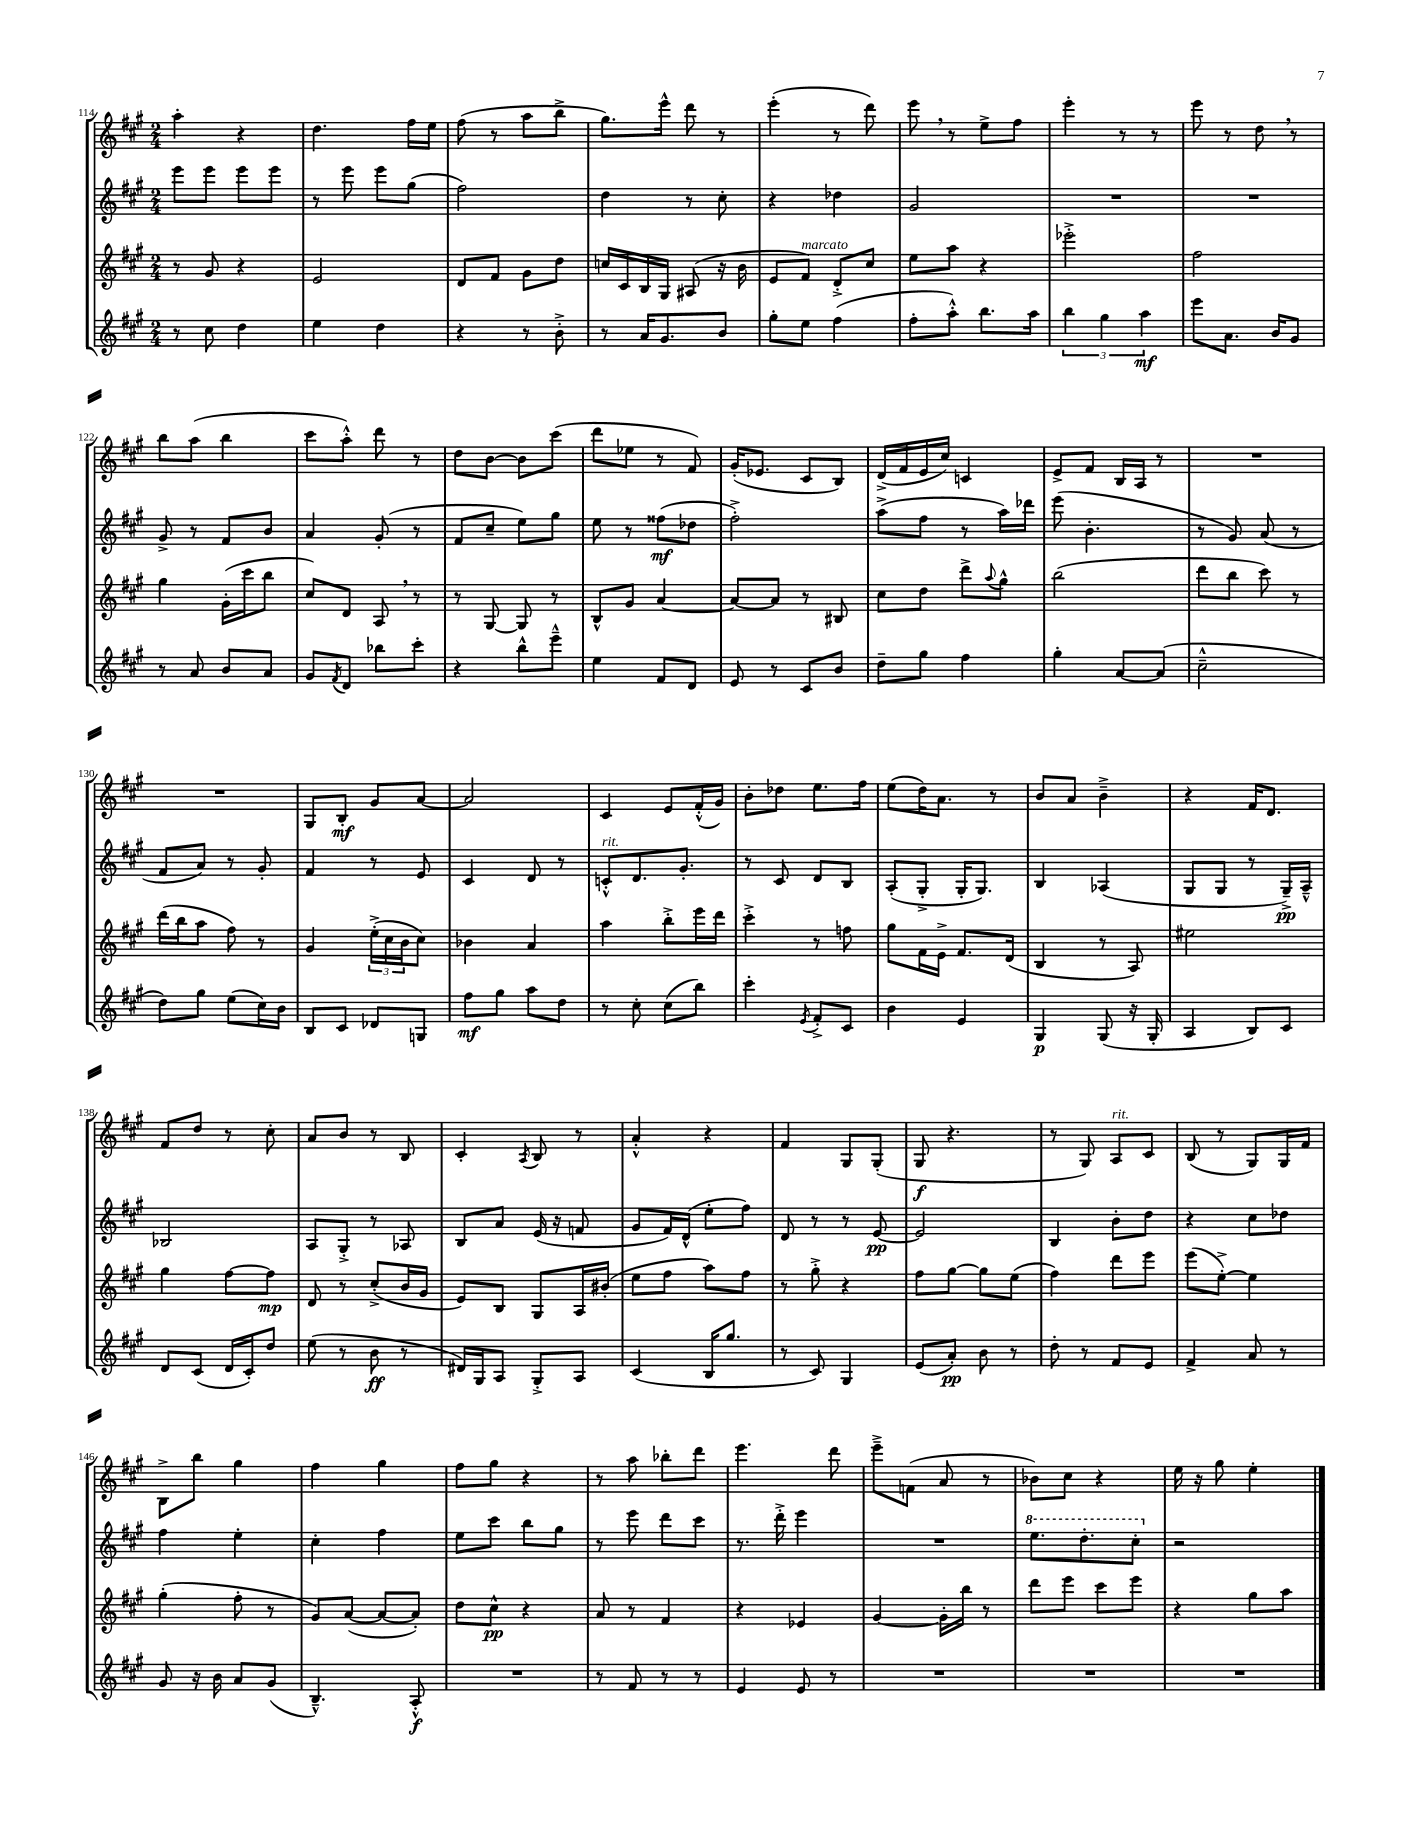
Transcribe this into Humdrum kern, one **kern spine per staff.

**kern	**dynam	**kern	**dynam	**kern	**dynam	**kern	**dynam
*part4	*part4	*part3	*part3	*part2	*part2	*part1	*part1
*staff4	*staff4	*staff3	*staff3	*staff2	*staff2	*staff1	*staff1
*clefG2	*	*clefG2	*	*clefG2	*	*clefG2	*
*k[f#c#g#]	*	*k[f#c#g#]	*	*k[f#c#g#]	*	*k[f#c#g#]	*
*M2/4	*	*M2/4	*	*M2/4	*	*M2/4	*
=114	=114	=114	=114	=114	=114	=114	=114
8r	.	8r	.	8eee\L	.	4aa'\	.
8cc#\	.	8g#/	.	8eee\J	.	.	.
4dd\	.	4r	.	8eee\L	.	4r	.
.	.	.	.	8eee\J	.	.	.
=115	=115	=115	=115	=115	=115	=115	=115
4ee\	.	2e/	.	8r	.	4.dd\	.
.	.	.	.	8eee\	.	.	.
4dd\	.	.	.	8eee\L	.	.	.
.	.	.	.	(8gg#\J	.	16ff#\LL	.
.	.	.	.	.	.	16ee\JJ	.
=116	=116	=116	=116	=116	=116	=116	=116
4r	.	8d/L	.	2ff#\)	.	(8ff#\	.
.	.	8f#/J	.	.	.	8r	.
8r	.	8g#\L	.	.	.	8aa\L	.
8b'^\	.	8dd\J	.	.	.	8bb^\J	.
=117	=117	=117	=117	=117	=117	=117	=117
8r	.	16ccn/LL	.	4dd\	.	8.gg#\L)	.
.	.	16c#/	.	.	.	.	.
16a/KL	.	16B/	.	.	.	.	.
8.g#/	.	16G#/JJ	.	.	.	16eee^^\Jk	.
.	.	(8A#X/	.	8r	.	8ddd\	.
8b/J	.	16r	.	8cc#'\	.	8r	.
.	.	16b\	.	.	.	.	.
=118	=118	=118	=118	=118	=118	=118	=118
8gg#'\L	.	8e/L	.	4r	.	(4eee'\	.
!	!	!LO:TX:a:i:t=marcato	!	!	!	!	!
8ee\J	.	8f#/J)	.	.	.	.	.
(4ff#\	.	8d'^/L	.	4dd-X\	.	8r	.
.	.	8cc#/J	.	.	.	8ddd\)	.
=119	=119	=119	=119	=119	=119	=119	=119
8ff#'\L	.	8ee\L	.	2g#/	.	8eee,\	.
8aa'^^\J)	.	8aa\J	.	.	.	8r	.
8.bb\L	.	4r	.	.	.	8ee^\L	.
.	.	.	.	.	.	8ff#\J	.
16aa\Jk	.	.	.	.	.	.	.
=120	=120	=120	=120	=120	=120	=120	=120
6bb\	.	2eee-X'^\	.	2r	.	4eee'\	.
6gg#\	.	.	.	.	.	.	.
.	.	.	.	.	.	8r	.
6aa\	mf	.	.	.	.	.	.
.	.	.	.	.	.	8r	.
=121	=121	=121	=121	=121	=121	=121	=121
8eee\L	.	2ff#\	.	2r	.	8eee\	.
8.a\J	.	.	.	.	.	8r	.
.	.	.	.	.	.	8dd,\	.
16b/KL	.	.	.	.	.	.	.
8g#/J	.	.	.	.	.	8r	.
!!LO:LB:g=z
=122	=122	=122	=122	=122	=122	=122	=122
8r	.	4gg#\	.	8g#^/	.	8bb\L	.
8a/	.	.	.	8r	.	(8aa\J	.
8b/L	.	(16g#'\LL	.	8f#/L	.	4bb\	.
.	.	16ccc#\J	.	.	.	.	.
8a/J	.	8bb\J	.	8b/J	.	.	.
=123	=123	=123	=123	=123	=123	=123	=123
8g#/L	.	8cc#/L)	.	4a/	.	8ccc#\L	.
8qf#/	.	.	.	.	.	.	.
8d/J	.	8d/J	.	.	.	8aa'^^\J)	.
8bb-X\L	.	8A,/	.	(8g#'/	.	8ddd\	.
8ccc#'\J	.	8r	.	8r	.	8r	.
=124	=124	=124	=124	=124	=124	=124	=124
4r	.	8r	.	8f#/L	.	8dd\L	.
.	.	[8G#/	.	8cc#~/J	.	[8b\J	.
8bb^^\L	.	8G#/]	.	8ee\L)	.	8b\L]	.
8eee~^^\J	.	8r	.	8gg#\J	.	(8ccc#\J	.
=125	=125	=125	=125	=125	=125	=125	=125
4ee\	.	8B^^/L	.	8ee\	.	8ddd\L	.
.	.	8g#/J	.	8r	.	8ee-X\J	.
8f#/L	.	[4a/	.	(8ff##X\L	mf	8r	.
8d/J	.	.	.	8dd-X\J	.	8f#/)	.
=126	=126	=126	=126	=126	=126	=126	=126
8e/	.	8a/L_	.	2ff#'^\)	.	(16g#'/KL	.
.	.	.	.	.	.	8.e-X/J	.
8r	.	8a/J]	.	.	.	.	.
8c#/L	.	8r	.	.	.	8c#/L	.
8b/J	.	8B#X/	.	.	.	8B/J)	.
=127	=127	=127	=127	=127	=127	=127	=127
8dd~\L	.	8cc#\L	.	(8aa^\L	.	(16d^/LL	.
.	.	.	.	.	.	16f#/	.
8gg#\J	.	8dd\J	.	8ff#\J	.	16e/	.
.	.	.	.	.	.	16cc#/JJ)	.
4ff#\	.	8ddd^\L	.	8r	.	4cn/	.
.	.	8qqaa/	.	.	.	.	.
.	.	8gg#^^\J	.	16aa\LL)	.	.	.
.	.	.	.	16ddd-X\JJ	.	.	.
=128	=128	=128	=128	=128	=128	=128	=128
4gg#'\	.	(2bb\	.	(8eee\	.	8e^/L	.
.	.	.	.	4.b'\	.	8f#/J	.
[8a/L	.	.	.	.	.	16B/LL	.
.	.	.	.	.	.	16A/JJ	.
(8a/J]	.	.	.	.	.	8r	.
=129	=129	=129	=129	=129	=129	=129	=129
2cc#~^^\	.	8ddd\L	.	8r	.	2r	.
.	.	8bb\J	.	8g#/)	.	.	.
.	.	8ccc#\)	.	(8a/	.	.	.
.	.	8r	.	8r	.	.	.
!!LO:LB:g=z
=130	=130	=130	=130	=130	=130	=130	=130
8dd\L)	.	(16ddd\LL	.	8f#/L	.	2r	.
.	.	16bb\J	.	.	.	.	.
8gg#\J	.	8aa\J	.	8a/J)	.	.	.
(8ee\L	.	8ff#\)	.	8r	.	.	.
16cc#\L)	.	8r	.	8g#'/	.	.	.
16b\JJ	.	.	.	.	.	.	.
=131	=131	=131	=131	=131	=131	=131	=131
8B/L	.	4g#/	.	4f#/	.	8G#/L	.
8c#/J	.	.	.	.	.	8B'/J	mf
8d-X/L	.	(24ee'^\LL	.	8r	.	8g#/L	.
.	.	24cc#\	.	.	.	.	.
.	.	24b\J	.	.	.	.	.
8Gn/J	.	8cc#\J)	.	8e/	.	[8a/J	.
=132	=132	=132	=132	=132	=132	=132	=132
8ff#\L	mf	4b-X\	.	4c#/	.	2a/]	.
8gg#\J	.	.	.	.	.	.	.
8aa\L	.	4a/	.	8d/	.	.	.
8dd\J	.	.	.	8r	.	.	.
=133	=133	=133	=133	=133	=133	=133	=133
!	!	!	!	!LO:TX:a:i:t=rit.	!	!	!
8r	.	4aa\	.	8cn'^^/L	.	4c#/	.
8cc#'\	.	.	.	8.d/	.	.	.
(8cc#\L	.	8bb'^\L	.	.	.	8e/L	.
.	.	.	.	8.g#'/J	.	.	.
8bb\J)	.	16eee\L	.	.	.	(16f#'^^/L	.
.	.	16ddd\JJ	.	.	.	16g#/JJ)	.
=134	=134	=134	=134	=134	=134	=134	=134
4ccc#'\	.	4ccc#'^\	.	8r	.	8b'\L	.
.	.	.	.	8c#/	.	8dd-X\J	.
8qe/	.	.	.	.	.	.	.
8f#'^/L	.	8r	.	8d/L	.	8.ee\L	.
8c#/J	.	8ffn\	.	8B/J	.	.	.
.	.	.	.	.	.	16ff#\Jk	.
=135	=135	=135	=135	=135	=135	=135	=135
4b\	.	8gg#\L	.	(8A'/L	.	(8ee\L	.
.	.	16f#\L	.	8G#'^/J	.	16dd\K)	.
.	.	16e^\JJ	.	.	.	8.a\J	.
4e/	.	8.f#/L	.	16G#'/KL	.	.	.
.	.	.	.	8.G#/J)	.	.	.
.	.	.	.	.	.	8r	.
.	.	(16d/Jk	.	.	.	.	.
=136	=136	=136	=136	=136	=136	=136	=136
4G#/	p	4B/	.	4B/	.	8b/L	.
.	.	.	.	.	.	8a/J	.
(8G#/	.	8r	.	(4A-X/	.	4b~^\	.
16r	.	8A/)	.	.	.	.	.
16G#'/	.	.	.	.	.	.	.
=137	=137	=137	=137	=137	=137	=137	=137
4A/	.	2ee#X\	.	8G#/L	.	4r	.
.	.	.	.	8G#/J	.	.	.
8B/L)	.	.	.	8r	.	16f#/KL	.
.	.	.	.	.	.	8.d/J	.
8c#/J	.	.	.	16G#~^/LL)	pp	.	.
.	.	.	.	16A~^^/JJ	.	.	.
!!LO:LB:g=z
=138	=138	=138	=138	=138	=138	=138	=138
8d/L	.	4gg#\	.	2B-X/	.	8f#/L	.
(8c#/J	.	.	.	.	.	8dd/J	.
16d/LL	.	[8ff#\L	.	.	.	8r	.
16c#'/J)	.	.	.	.	.	.	.
8dd/J	.	8ff#\J]	mp	.	.	8cc#'\	.
=139	=139	=139	=139	=139	=139	=139	=139
(8ee\	.	8d/	.	8A/L	.	8a/L	.
8r	.	8r	.	8G#'^/J	.	8b/J	.
8b\	ff	(8cc#'^/L	.	8r	.	8r	.
8r	.	16b/L	.	8A-X/	.	8B/	.
.	.	16g#/JJ	.	.	.	.	.
=140	=140	=140	=140	=140	=140	=140	=140
16d#X/LL)	.	8e/L)	.	8B/L	.	4c#'/	.
16G#/J	.	.	.	.	.	.	.
8A/J	.	8B/J	.	8a/J	.	.	.
.	.	.	.	.	.	8qA/	.
8G#'^/L	.	8G#/L	.	(16e/	.	8B/	.
.	.	.	.	16r	.	.	.
8A/J	.	16A/L	.	8fn/	.	8r	.
.	.	(16b#X'/JJ	.	.	.	.	.
=141	=141	=141	=141	=141	=141	=141	=141
(4c#/	.	8ee\L	.	8g#/L	.	4a'^^/	.
.	.	8ff#\J	.	16f#/L)	.	.	.
.	.	.	.	(16d^^/JJ	.	.	.
16B/KL	.	8aa\L)	.	8ee'\L	.	4r	.
8.gg#/J	.	.	.	.	.	.	.
.	.	8ff#\J	.	8ff#\J)	.	.	.
=142	=142	=142	=142	=142	=142	=142	=142
8r	.	8r	.	8d/	.	4f#/	.
8c#/)	.	8gg#'^\	.	8r	.	.	.
4G#/	.	4r	.	8r	.	8G#/L	.
.	.	.	.	[8e/	pp	(8G#'/J	.
=143	=143	=143	=143	=143	=143	=143	=143
(8e/L	.	8ff#\L	.	2e/]	.	8G#/	f
8a'/J)	pp	[8gg#\J	.	.	.	4.r	.
8b\	.	8gg#\L]	.	.	.	.	.
8r	.	(8ee\J	.	.	.	.	.
=144	=144	=144	=144	=144	=144	=144	=144
8dd'\	.	4ff#\)	.	4B/	.	8r	.
8r	.	.	.	.	.	8G#/)	.
!	!	!	!	!	!	!LO:TX:a:i:t=rit.	!
8f#/L	.	8ddd\L	.	8b'\L	.	8A/L	.
8e/J	.	8eee\J	.	8dd\J	.	8c#/J	.
=145	=145	=145	=145	=145	=145	=145	=145
4f#^/	.	(8eee\L	.	4r	.	(8B/	.
.	.	[8ee'^\J)	.	.	.	8r	.
8a/	.	4ee\]	.	8cc#\L	.	8G#/L)	.
8r	.	.	.	8dd-X\J	.	16G#/L	.
.	.	.	.	.	.	16f#/JJ	.
!!LO:LB:g=z
=146	=146	=146	=146	=146	=146	=146	=146
8g#/	.	(4gg#'\	.	4ff#\	.	8B^\L	.
16r	.	.	.	.	.	8bb\J	.
16b\	.	.	.	.	.	.	.
8a/L	.	8ff#'\	.	4ee'\	.	4gg#\	.
(8g#/J	.	8r	.	.	.	.	.
=147	=147	=147	=147	=147	=147	=147	=147
4.B~^^/)	.	8g#/L)	.	4cc#'\	.	4ff#\	.
.	.	([8a/J	.	.	.	.	.
.	.	8a/L_	.	4ff#\	.	4gg#\	.
8A'^^/	f	8a'/J])	.	.	.	.	.
=148	=148	=148	=148	=148	=148	=148	=148
2r	.	8dd\L	.	8ee\L	.	8ff#\L	.
.	.	8cc#^^\J	pp	8ccc#\J	.	8gg#\J	.
.	.	4r	.	8bb\L	.	4r	.
.	.	.	.	8gg#\J	.	.	.
=149	=149	=149	=149	=149	=149	=149	=149
8r	.	8a/	.	8r	.	8r	.
8f#/	.	8r	.	8eee\	.	8aa\	.
8r	.	4f#/	.	8ddd\L	.	8bb-X'\L	.
8r	.	.	.	8ccc#\J	.	8ddd\J	.
=150	=150	=150	=150	=150	=150	=150	=150
4e/	.	4r	.	8.r	.	4.eee\	.
.	.	.	.	16ddd'^\	.	.	.
8e/	.	4e-X/	.	4eee\	.	.	.
8r	.	.	.	.	.	8ddd\	.
=151	=151	=151	=151	=151	=151	=151	=151
2r	.	[4g#/	.	2r	.	8eee~^\L	.
.	.	.	.	.	.	(8fn\J	.
.	.	16g#'\LL]	.	.	.	8a/	.
.	.	16bb\JJ	.	.	.	.	.
.	.	8r	.	.	.	8r	.
=152	=152	=152	=152	=152	=152	=152	=152
*	*	*	*	*8va	*	*	*
2r	.	8ddd\L	.	8.eee\L	.	8b-X\L)	.
.	.	8eee\J	.	.	.	8cc#\J	.
.	.	.	.	8.ddd'\	.	.	.
.	.	8ccc#\L	.	.	.	4r	.
.	.	8eee\J	.	8ccc#'\J	.	.	.
=153	=153	=153	=153	=153	=153	=153	=153
*	*	*	*	*X8va	*	*	*
2r	.	4r	.	2r	.	16ee\	.
.	.	.	.	.	.	16r	.
.	.	.	.	.	.	8gg#\	.
.	.	8gg#\L	.	.	.	4ee'\	.
.	.	8aa\J	.	.	.	.	.
==	==	==	==	==	==	==	==
*-	*-	*-	*-	*-	*-	*-	*-
